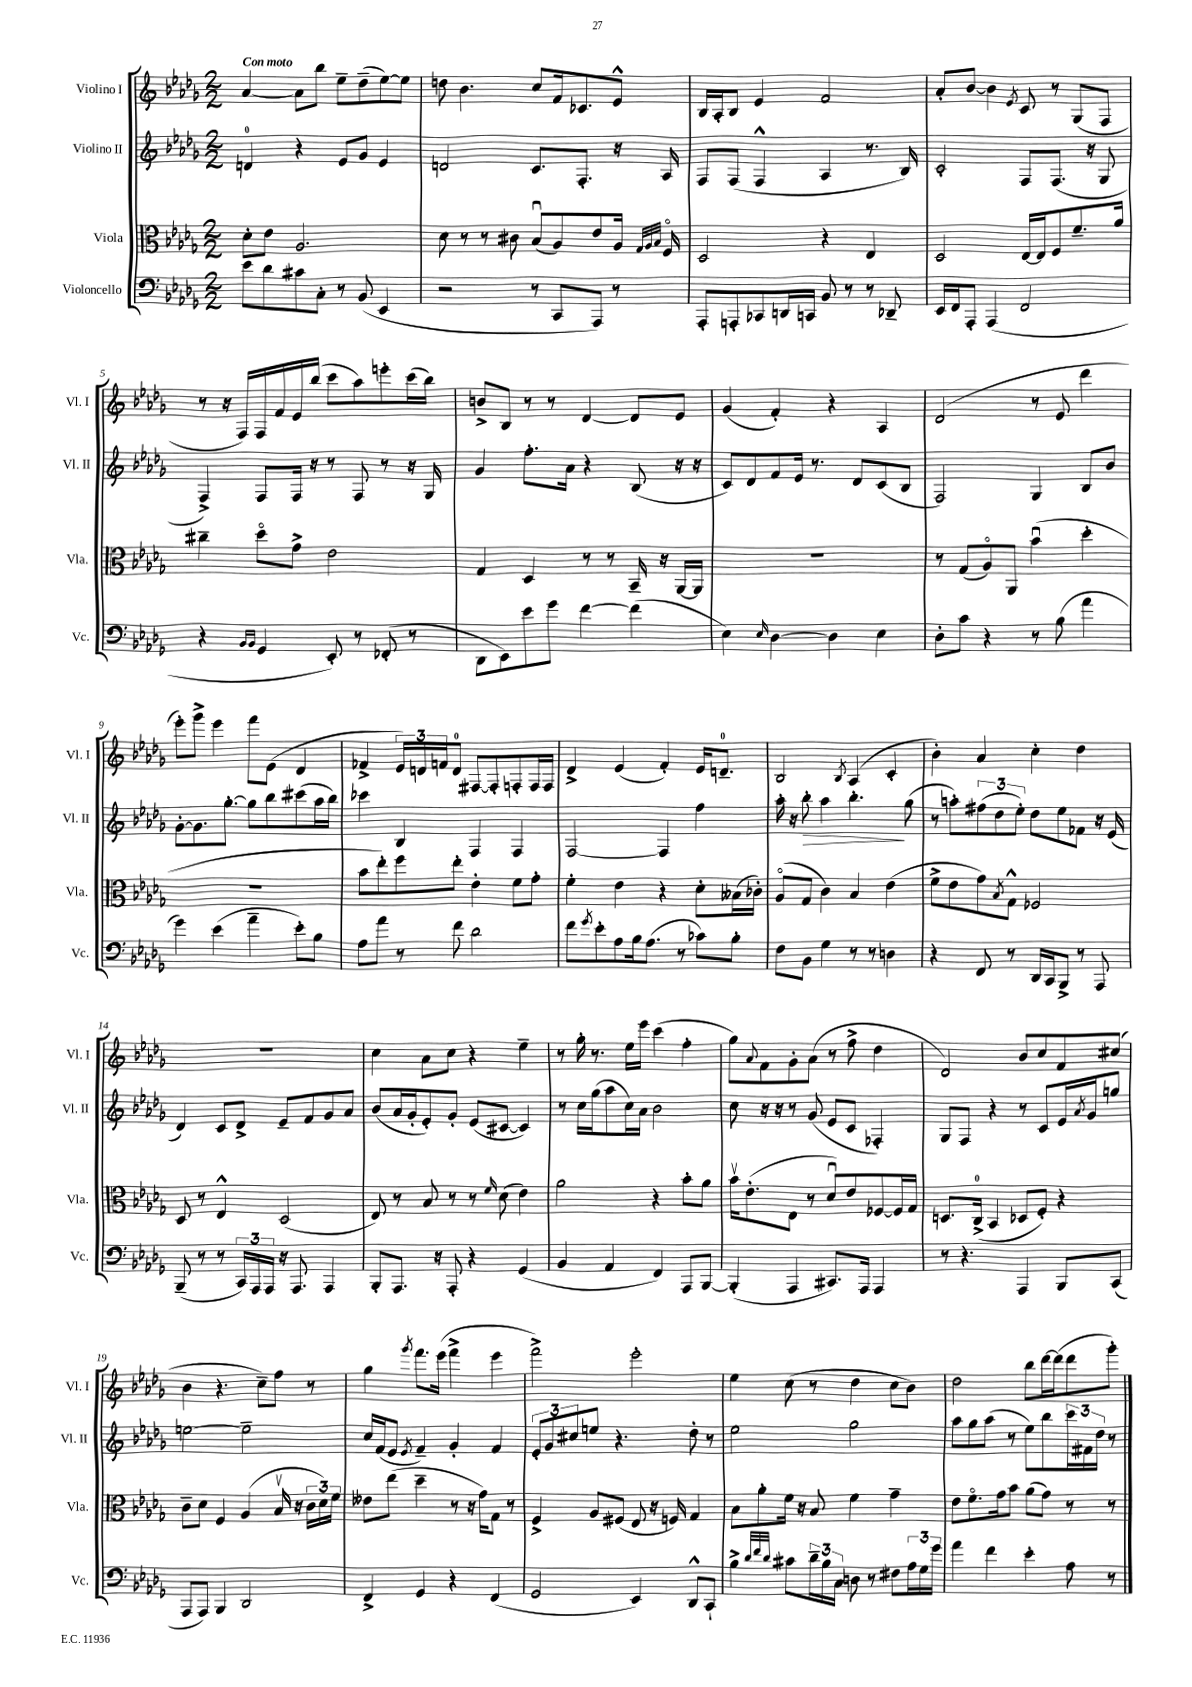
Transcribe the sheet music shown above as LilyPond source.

<<
\new StaffGroup <<
\new Staff = "s0" \with { instrumentName = "Violino I" shortInstrumentName = "Vl. I" } {
    \clef treble \key des \major \numericTimeSignature \time 2/2 \tempo "Con moto"
    aes'4~ aes'8 bes''8 ees''8-- des''8--( ees''8~) ees''8 |
    d''8 bes'4. c''8 f'16 ces'8. ees'8-^ |
    bes16 aes16-. bes8 ees'4 f'2 |
    aes'8-. bes'8~ bes'4 \acciaccatura { ees'8 } c'8 r8 ges8( f8 |
    r8 r16 f16) f16 f'16 ees'16 bes''16( c'''8 aes''8) e'''8-. c'''16( bes''16) |
    b'8-> bes8 r8 r8 des'4~ des'8 ees'8 |
    ges'4( f'4-.) r4 aes4 |
    des'2( r8 ees'8 des'''4 |
    ees'''8-.) ges'''8-> ees'''4 f'''8 ees'8( des'4 |
    fes'4-> \tuplet 3/2 { ees'16) d'16 f'16 } d'8-0 fis8~ fis8-. f8-. f16 f16 |
    des'4-> ees'4( f'4-.) ees'16 d'8.-0-- |
    bes2 \acciaccatura { bes8 } aes4( c'4-. |
    bes'4-.) aes'4 c''4-. des''4 |
    R1 |
    c''4 aes'8 c''8 r4 ees''4-- |
    r8 ges''16-. r8. ees''16 ees'''16 c'''4( f''4-. |
    ges''8) \appoggiatura { aes'8 } f'8 ges'8-. aes'8( r8 f''8-> des''4 |
    des'2) bes'8 c''8 f'8 cis''8( |
    bes'4 r4. c''8--) f''8 r8 |
    ges''4 \acciaccatura { ges'''8 } f'''8. ees'''16( f'''4-> ees'''4 |
    f'''2->) ees'''2-. |
    ees''4 c''8( r8 des''4 c''8 bes'8) |
    des''2 bes''8 des'''16~ des'''16( des'''8 ges'''8-.) \bar "|." |
}
\new Staff = "s1" \with { instrumentName = "Violino II" shortInstrumentName = "Vl. II" } {
    \clef treble \key des \major \numericTimeSignature \time 2/2
    d'4-0 r4 ees'8 ges'8 ees'4 |
    d'2 c'8. f8.-. r16 aes16 |
    f8 f8( f4-^ aes4 r8. bes16) |
    c'2-. f8 f8.( r16 ges8 |
    f4->) f8 f16 r16 r8 f8 r8 r16 ges16 |
    ges'4 f''8.-. aes'16 r4 bes8( r16 r16 |
    c'8) des'8 f'8 ees'16 r8. des'8 c'8( bes8 |
    f2) ges4 bes8 bes'8 |
    ges'8~-. ges'8. ges''8.~-. ges''8 bes''8 cis'''8( aes''16 bes''16) |
    ces'''4 bes4 f4 f4 |
    f2~ f4 f''4 |
    aes''16-. r16 bes''8-.\> aes''4 bes''4.-.\! ges''8( |
    r8 a''8-.) \tuplet 3/2 { fis''8( des''8 ees''8-.) } des''8 ees''8 fes'8 r16 ees'16( |
    des'4) c'8 des'8-> ees'8-- f'8 ges'8 aes'8 |
    bes'8( aes'16 ges'16-. ees'8-.) ges'8-. ees'8( cis'8~ cis'4) |
    r8 c''16 ges''16( aes''8 c''16) aes'16 bes'2 |
    c''8 r16 r16 r8 ges'8( ees'8 c'8 fes4-.) |
    ges8 f8 r4 r8 c'8 ees'16 \acciaccatura { aes'8 } ges'16 g''8 |
    e''2~ e''2-- |
    c''16 f'16( ees'8 \acciaccatura { ees'8 } f'4--) ges'4-. f'4 |
    \tuplet 3/2 { ees'8-. ges'8 cis''8 } e''8 r4. des''8-. r8 |
    ees''2 ges''2 |
    aes''8 ges''8 aes''8( r8 ees''8) bes''8 \tuplet 3/2 { c'''16 fis'16 des''16 } r8 \bar "|." |
}
\new Staff = "s2" \with { instrumentName = "Viola" shortInstrumentName = "Vla." } {
    \clef alto \key des \major \numericTimeSignature \time 2/2
    des'8-. ees'8 aes2. |
    des'8 r8 r8 cis'8 bes8\downbow( aes8) ees'8 aes16 \grace { ges32 aes32 bes32 } f16\flageolet |
    des2 r4 ees4 |
    des2 ees16~ ees16 f8 f'8.-- aes'16 |
    cis''4-- des''8\flageolet ges'8-> ees'2 |
    ges4 des4 r8 r8 bes,16-- r16 aes,16~ aes,16 |
    R1 |
    r8 ges8( aes8\flageolet) aes,8 bes'4\downbow( des''4-. |
    R1 |
    bes'8 ees''8-.) f''8 ees''8-. ees'4-. f'8 ges'8-. |
    f'4-. ees'4 r4 des'8-. beses16( ces'16-.) |
    aes8\flageolet( ges8 c'4) bes4 ees'4( |
    f'8-> ees'8 ges'8) \acciaccatura { bes8 } ges8-^ fes2 |
    des8 r8 ees4-^ des2( |
    ees8) r8 bes8 r8 r8 \grace { f'16 } des'8( ees'4) |
    aes'2 r4 bes'8-. aes'8 |
    bes'16\upbow ees'8.-.( ees8 r8 des'8\downbow) ees'8 fes8~ fes16 ges16 |
    d8. c16-0->( bes,4 des8 f8-.) r4 |
    c'8-- des'8 f4 aes4( bes16\upbow r16 \tuplet 3/2 { c'16 des'16) f'16 } |
    eeses'8 ees''8( des''4-- r8 r16 ges'16) ges8 r8 |
    f4-> aes8 fis8( ees8 r16 f16) ges4 |
    bes8 aes'8-. f'16 r16 bes8 f'4 ges'4-- |
    ees'8 f'8.\flageolet ges'16 bes'8 aes'8( ges'8) r8 r8 \bar "|." |
}
\new Staff = "s3" \with { instrumentName = "Violoncello" shortInstrumentName = "Vc." } {
    \clef bass \key des \major \numericTimeSignature \time 2/2
    ees'8 des'8 cis'8 c8-. r8 bes,8( ees,4 |
    r2 r8 c,8 aes,,8) r8 |
    aes,,8-. a,,8-. ces,8 d,16 c,16 bes,8 r8 r8 des,8-- |
    ees,16 f,16 aes,,8-. aes,,4( f,2 |
    r4 \grace { bes,16 bes,16 } ges,4 ees,8-.) r8 fes,8-.( r8 |
    des,8 ees,8) ees'8 ges'8 f'4~ f'4( |
    ees4) \grace { ees16 } des4~ des4 ees4 |
    des8-. c'8 r4 r8 bes8( aes'4 |
    ges'4) ees'4( aes'4-- ees'8-.) bes8 |
    aes8 aes'8 r8 f'8 des'2 |
    f'8 \acciaccatura { ges'8 } ees'8-. aes8 bes16 aes8.( r8 ces'8) bes8-. |
    f8 bes,8 ges4 r8 r8 d4 |
    r4 f,8 r8 des,16 c,16 bes,,8-> r8 aes,,8 |
    bes,,8--( r8 r8 \tuplet 3/2 { c,16) aes,,16 aes,,16 } r16 aes,,8. aes,,4 |
    bes,,8-. aes,,8. r16 aes,,8-. r4 ges,4( |
    bes,4 aes,4 f,4) aes,,8 bes,,8~ |
    bes,,4-.( aes,,4 cis,8.) aes,,16 aes,,4 |
    r8 r4. aes,,4 bes,,8 c,8( |
    aes,,8 aes,,8) bes,,4 des,2 |
    f,4-> ges,4 r4 f,4( |
    ges,2 ees,4) des,8-^ c,8-! |
    bes4-> \grace { des'32 f'32 des'32 } cis'8 \tuplet 3/2 { des'16-- bes16 c16 } d8 r8 fis8 \tuplet 3/2 { aes16 ges16 ges'16 } |
    aes'4 f'4 ees'4-. aes8 r8 \bar "|." |
}
>>
>>
